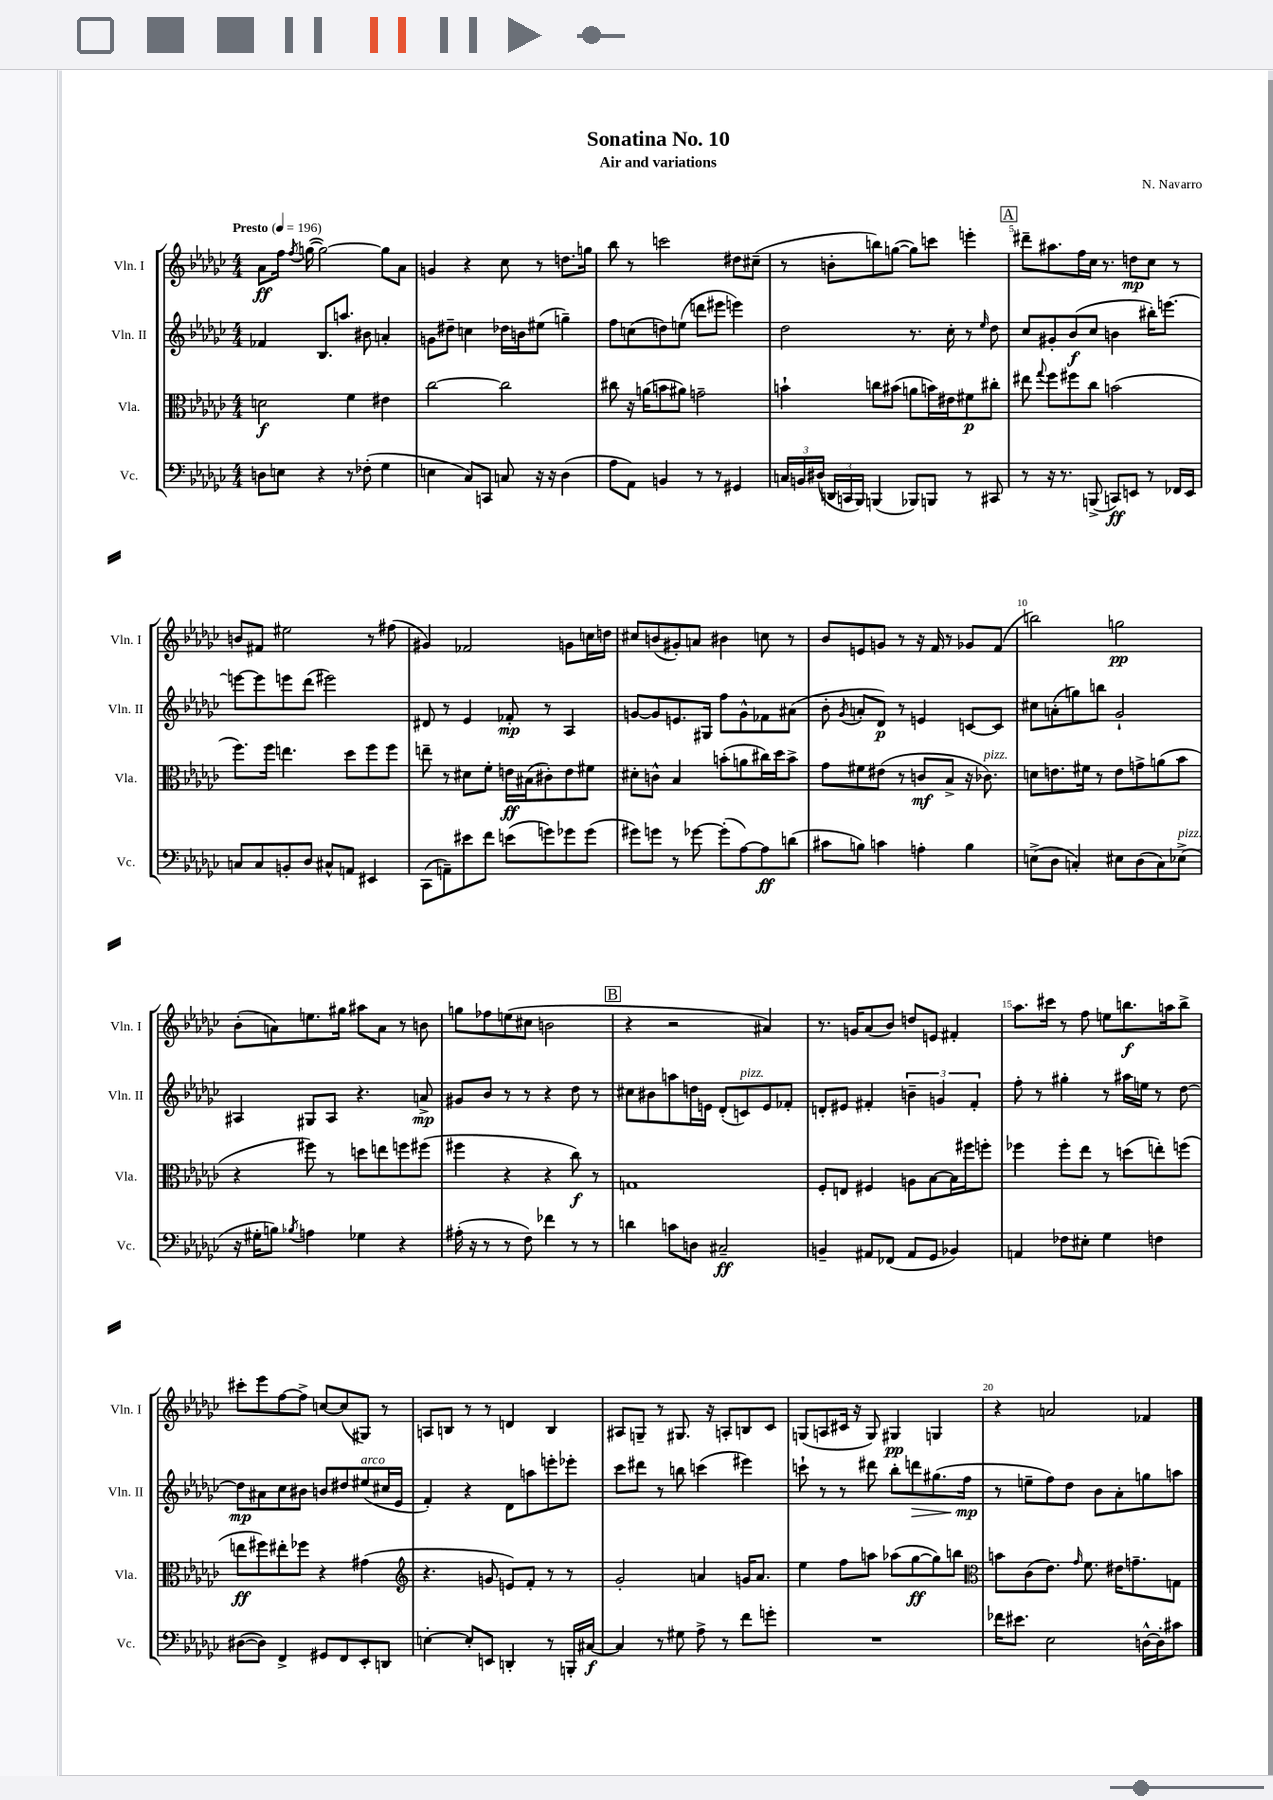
\header { title = "Sonatina No. 10" composer = "N. Navarro" subtitle = "Air and variations" }
<<
\new StaffGroup <<
\new Staff = "s0" \with { instrumentName = "Vln. I" shortInstrumentName = "Vln. I" } {
    \clef treble \key ges \major \numericTimeSignature \time 4/4 \tempo "Presto" 4 = 196
    \autoBeamOff aes'8[\ff f''16] \acciaccatura { f''8 } g''16~( g''2~) g''8[ aes'8] |
    g'4 r4 ces''8 r8 d''8.[ g''16] |
    bes''8 r8 c'''2 dis''8[ cis''8]--( |
    r8 b'8[-. b''8) g''8]~( g''8[) c'''8] e'''4-. |
    \mark \markup { \box "A" } dis'''8[-- ais''8. f''16 ces''16] r8. d''8[\mp ces''8] r8 |
    b'8[ fis'8] eis''2 r8 fis''8( |
    gis'4) fes'2 g'8[ c''16 d''16] |
    cis''8[ b'8( gis'8-.) a'8] bis'4 c''8 r8 |
    bes'8[ e'8 g'8] r8 r16 f'16 r8 ges'8[ f'8]( |
    b''2) g''2\pp |
    bes'8[-.( a'8) e''8. gis''16] ais''8[ a'8] r8 b'8 |
    g''8[ fes''8 e''8( cis''8] b'2 |
    \mark \markup { \box "B" } r4 r2 ais'4) |
    r8. g'16[ aes'8( bes'8]) d''8[ e'8] fis'4-. |
    aes''8.[ cis'''16] r8 f''8 e''8[ b''8.\f a''16 b''8]-> |
    cis'''8[-. ees'''8 f''8~ f''8]-> c''8[~ c''8( gis8]) r8 |
    a8[ b8] r8 r8 d'4 b4 |
    ais8[ g8]-- r8 gis8. r16 a8[-. b8 ces'8] |
    g8[( a8 cis'16] r16 g8) gis4\pp g4 |
    r4 a'2 fes'4 \bar "|." |
}
\new Staff = "s1" \with { instrumentName = "Vln. II" shortInstrumentName = "Vln. II" } {
    \clef treble \key ges \major \numericTimeSignature \time 4/4
    \autoBeamOff fes'4 bes8.[ a''8.] bis'8 a'4-. |
    g'8[ dis''8]-- c''4 des''16[ b'16 eis''8]( g''4--) |
    f''8[ c''8( d''8) e''8]( d'''8[ eis'''8] e'''4) |
    des''2 r8. ces''16-. r8 \grace { ees''16 } des''8 |
    \mark \markup { \box "A" } ces''8[ gis'8-. bes'8\f( ces''8] b'4 bis''16[-.) e'''8.]~ |
    e'''8[~ e'''8 e'''8 des'''8]( eis'''2) |
    dis'8 r8 ees'4 fes'8-.\mp r8 aes4 |
    g'8[~ g'8 e'8. gis16] f''8[ g'8-^ fes'8 ais'8]( |
    bes'8-. \acciaccatura { ges'8 } a'8[-. des'8]\p) r8 e'4 c'8[~ c'8] |
    cis''8[ a'8-.( g''8) b''8] ges'2-! |
    ais4 gis8[ ais8] r4. a'8->\mp |
    gis'8[ bes'8] r8 r8 r4 des''8 r8 |
    \mark \markup { \box "B" } cis''8[ bis'8 a''8 d''16 e'16] des'8[-.( c'8^\markup { \italic "pizz." }) e'8 fes'8]-. |
    d'8[-. eis'8] fis'4-. \tuplet 3/2 { b'4-- g'4 fis'4-. } |
    f''8-. r8 gis''4-. r8 ais''16[ e''16] r8 des''8~ |
    des''8[\mp ais'8 ces''8 bis'8] b'8[ dis''8 eis''8^\markup { \italic "arco" }( cis''16 ees'16] |
    f'4-.) r4 des'8[ a''8 e'''8-. ees'''8]-. |
    ces'''8[ dis'''8] r8 b''8 c'''4( eis'''4) |
    c'''8-! r8 r8 dis'''8 bes''8[-. d'''8\> gis''8.( f''16]\mp\! |
    r8 e''8[-- f''8) des''8] bes'8[ aes'8-. g''8 a''8] \bar "|." |
}
\new Staff = "s2" \with { instrumentName = "Vla." shortInstrumentName = "Vla." } {
    \clef alto \key ges \major \numericTimeSignature \time 4/4
    \autoBeamOff d'2\f f'4 eis'4 |
    ces''2~ ces''2 |
    cis''8 r16 a'16[( b'8 ais'8]) g'2-- |
    b'4-! c''8[ bis'8]( a'8[ b'16) eis'16 fis'8\p cis''8]-. |
    \mark \markup { \box "A" } eis''8 \appoggiatura { ges''8 } f''8[ fis''8 ces''8] b'2( |
    f''8.[) f''16] e''4. des''8[ f''8 f''8] |
    e''8-- r8 dis'8[ f'8]-. e'16[\ff bis16( cis'8-.) e'8 fis'8] |
    dis'8[-. c'8]-^ bes4 b'8[-.( a'8 cis''16) des''16 b'8]-> |
    ges'8[ fis'8 eis'8]( r8 c'8[\mf bes8]-> r16 ces'8.^\markup { \italic "pizz." }) |
    d'8[ e'8. fis'16] r8 e'8[ g'8-> a'8( bes'8] |
    r4 fis''8) r8 d''8[ e''8 f''8 fis''8]( |
    fis''4 r4 r4 ces''8\f) r8 |
    \mark \markup { \box "B" } g1 |
    f8[-. e8] fis4 a8[ bes8~ bes16 fis''16 f''8]-. |
    fes''4 fes''8[-. ees''8] r8 d''8[( e''8-.) f''8]( |
    e''8[\ff fis''8) eis''8-. fes''8] r4 gis'4( |
    \clef treble r4. g'8 e'8[) f'8]-. r8 r8 |
    ges'2-. a'4 g'16[ a'8.] |
    ees''4 f''8[ a''8] aes''8[( ges''8~\ff ges''8) b''8] |
    \clef alto b'8[ ces'8( ees'8.]) \grace { ges'16 } f'8. eis'16[ g'8.-- g8] \bar "|." |
}
\new Staff = "s3" \with { instrumentName = "Vc." shortInstrumentName = "Vc." } {
    \clef bass \key ges \major \numericTimeSignature \time 4/4
    \autoBeamOff d8[ e8] r4 r8 fes8-.( ges4 |
    e4 ces8[) c,8] c8 r16 r16 des4( |
    aes8[ aes,8]) b,4 r8 r8 gis,4 |
    \tuplet 3/2 { c16[ b,16 dis16]( } \tuplet 3/2 { d,16[ c,16 bes,,16]) } b,,4( bes,,8[) b,,8] r8 cis,8 |
    \mark \markup { \box "A" } r8 r16 r8. b,,8->( c,8[\ff) e,8] r8 fes,16[ e,16] |
    c8[ c8 b,8-. des8] cis8[-^ a,8] eis,4 |
    ces,8[( a,8--) eis'8 f'8] e'8[( g'8) ges'8 ges'8]( |
    gis'8[) g'8] r8 ges'8~ ges'8[-.( aes8~) aes8\ff d'8]( |
    cis'8[ b8]) c'4 a4-. b4 |
    e8[->( des8] c4-.) eis8[ des8( c8) ees8]->^\markup { \italic "pizz." }( |
    r16 gis16[-. b8]) \acciaccatura { bes8 } a4 ges4 r4 |
    ais16-.( r16 r8 r8 f8) fes'4 r8 r8 |
    \mark \markup { \box "B" } d'4 c'8[ d8] cis2--\ff |
    b,4-- ais,8[ fes,8]( ais,8[ ges,8] bes,4) |
    a,4 fes8[ eis8]-. ges4 f4 |
    dis8[~( dis8]) f,4-> gis,8[ f,8 ees,8-. d,8] |
    e4~-. e8[-. e,8] d,4-. r8 b,,16[-. cis16]~\f |
    cis4 r8 gis8 aes8-> r8 f'8[ g'8]-. |
    R1 |
    fes'16[ eis'8.] ees2 d16[~-^ d16-. cis'8] \bar "|." |
}
>>
>>
\layout { \context { \Score \override BarNumber.break-visibility = ##(#f #t #t) barNumberVisibility = #(every-nth-bar-number-visible 5) } }
